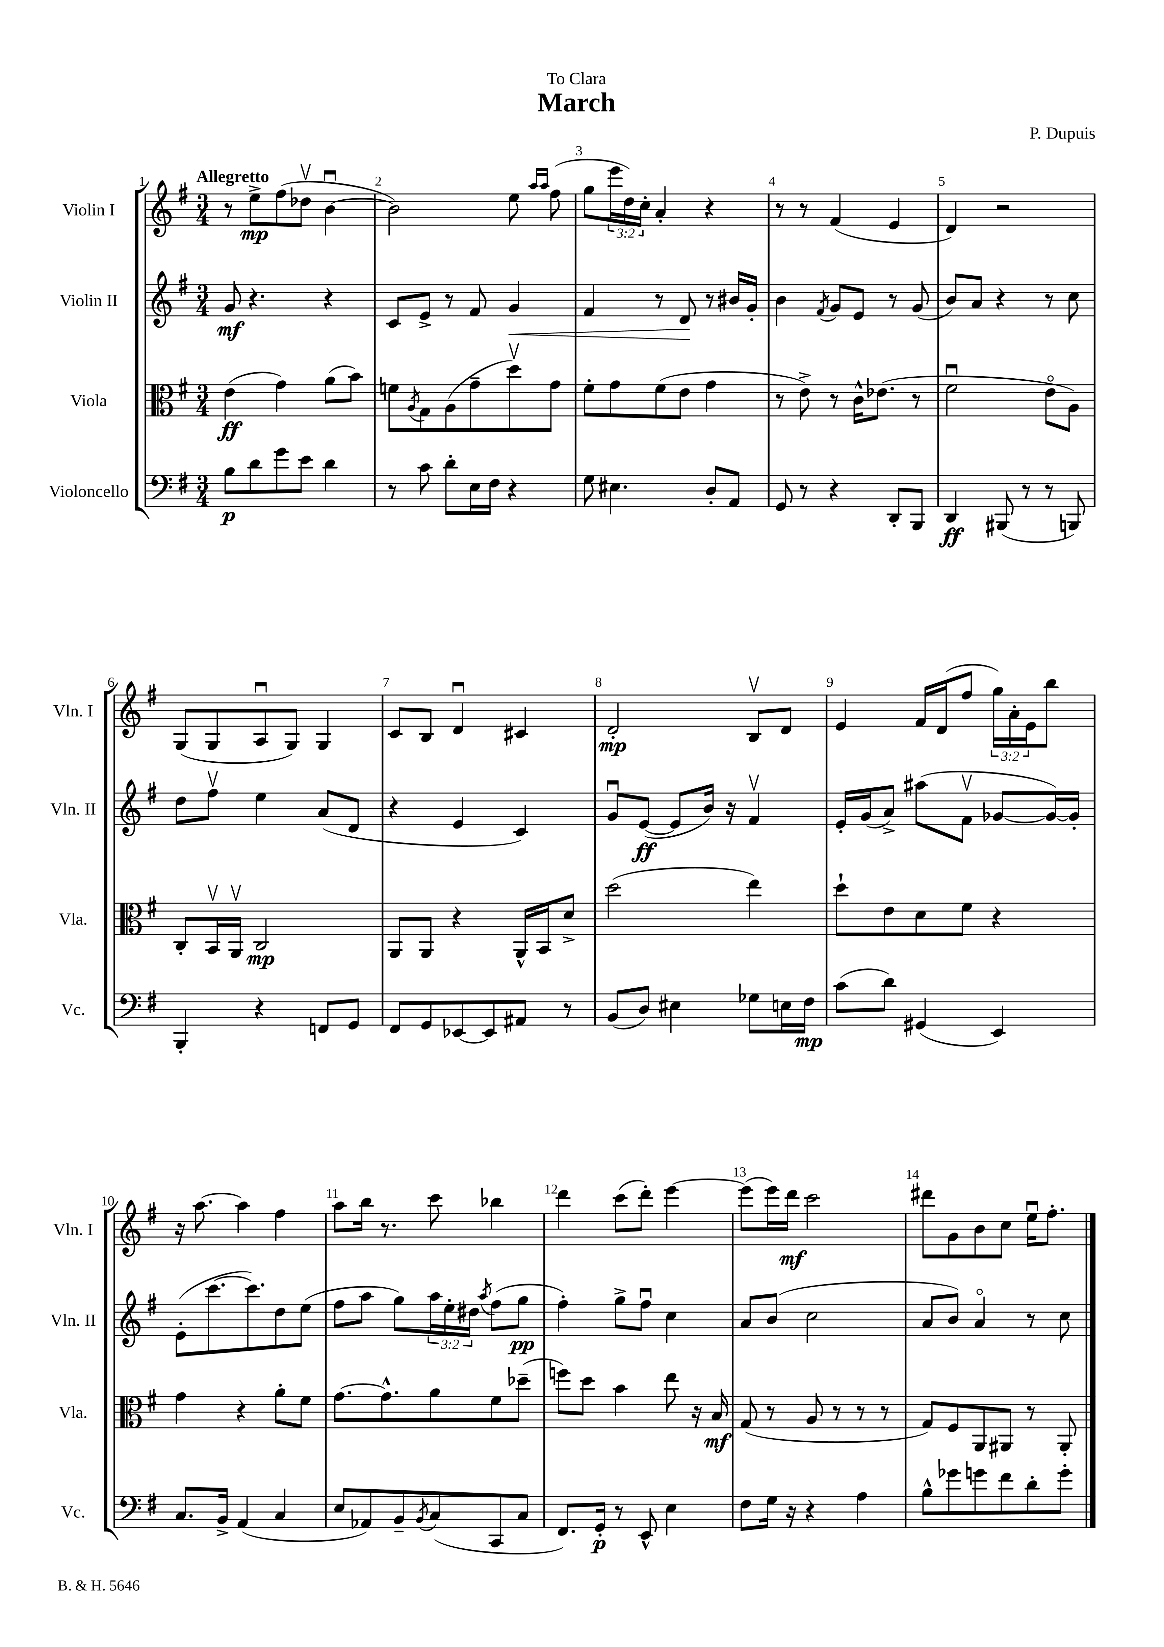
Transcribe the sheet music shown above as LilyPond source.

\header { title = "March" composer = "P. Dupuis" dedication = "To Clara" }
<<
\new StaffGroup <<
\new Staff = "s0" \with { instrumentName = "Violin I" shortInstrumentName = "Vln. I" } {
    \clef treble \key g \major \numericTimeSignature \time 3/4 \override Staff.TupletNumber.text = #tuplet-number::calc-fraction-text \tempo "Allegretto"
    r8 e''8->\mp fis''8( des''8\upbow b'4~\downbow |
    b'2) e''8 \grace { a''16 a''16 } fis''8( |
    g''8 \tuplet 3/2 { e'''16 d''16) c''16-. } a'4-. r4 |
    r8 r8 fis'4( e'4 |
    d'4) r2 |
    g8( g8 a8\downbow g8) g4 |
    c'8 b8 d'4\downbow cis'4 |
    d'2-.\mp b8\upbow d'8 |
    e'4 fis'16 d'16( fis''8 \tuplet 3/2 { g''16) a'16-. e'16 } b''8 |
    r16 a''8.~ a''4 fis''4 |
    a''8 b''16 r8. c'''8 bes''4 |
    d'''4 c'''8( d'''8-.) e'''4~ |
    e'''8( e'''16) d'''16\mf c'''2 |
    dis'''8 g'8 b'8 c''8 e''16\downbow fis''8.-. \bar "|." |
}
\new Staff = "s1" \with { instrumentName = "Violin II" shortInstrumentName = "Vln. II" } {
    \clef treble \key g \major \numericTimeSignature \time 3/4 \override Staff.TupletNumber.text = #tuplet-number::calc-fraction-text
    g'8\mf r4. r4 |
    c'8 e'8-> r8 fis'8 g'4\< |
    fis'4 r8 d'8\! r8 bis'16 g'16-. |
    b'4 \acciaccatura { fis'8 } g'8 e'8 r8 g'8( |
    b'8) a'8 r4 r8 c''8 |
    d''8 fis''8\upbow e''4 a'8( d'8 |
    r4 e'4 c'4) |
    g'8\downbow e'8~\ff( e'8 b'16) r16 fis'4\upbow |
    e'16-. g'16( a'8->) ais''8( fis'8\upbow ges'8~ ges'16~) ges'16-. |
    e'8-.( c'''8.~ c'''8.) d''8 e''8( |
    fis''8 a''8 g''8) \tuplet 3/2 { a''16 e''16-. dis''16 } \acciaccatura { a''8 } fis''8( g''8\pp |
    fis''4-.) g''8-> fis''8\downbow c''4 |
    a'8 b'8( c''2 |
    a'8 b'8) a'4\flageolet r8 c''8 \bar "|." |
}
\new Staff = "s2" \with { instrumentName = "Viola" shortInstrumentName = "Vla." } {
    \clef alto \key g \major \numericTimeSignature \time 3/4
    e'4\ff( g'4) a'8( b'8) |
    f'8 \acciaccatura { a8 } g8 a8( g'8-- d''8\upbow) g'8 |
    fis'8-. g'8 fis'8( e'8 g'4 |
    r8 e'8->) r8 c'16-^ ees'8.( r8 |
    fis'2\downbow e'8\flageolet a8) |
    c8-. b,16\upbow a,16\upbow c2\mp |
    a,8 a,8 r4 a,16-^ b,16 d'8-> |
    d''2( e''4) |
    d''8-! e'8 d'8 fis'8 r4 |
    g'4 r4 a'8-. fis'8 |
    g'8.~ g'8.-^ a'8 fis'8 des''8--( |
    f''8) d''8 b'4 e''8 r16 b16\mf |
    g8( r8 a8 r8 r8 r8 |
    g8) fis8 a,8 ais,8 r8 ais,8-. \bar "|." |
}
\new Staff = "s3" \with { instrumentName = "Violoncello" shortInstrumentName = "Vc." } {
    \clef bass \key g \major \numericTimeSignature \time 3/4
    b8\p d'8 g'8 e'8 d'4 |
    r8 c'8 d'8-. e16 fis16 r4 |
    g8 eis4. d8-. a,8 |
    g,8 r8 r4 d,8-. b,,8 |
    d,4\ff bis,,8( r8 r8 b,,8) |
    b,,4-. r4 f,8 g,8 |
    fis,8 g,8 ees,8~ ees,8 ais,8 r8 |
    b,8( d8) eis4 ges8 e16 fis16\mp |
    c'8( d'8) gis,4( e,4) |
    c8. b,16-> a,4( c4 |
    e8 aes,8) b,8-- \acciaccatura { b,8 } c8( c,8 c8 |
    fis,8.) g,16-.\p r8 e,8-^ e4 |
    fis8 g16 r16 r4 a4 |
    b8-^ ges'8 g'8 fis'8 d'8-. g'8-. \bar "|." |
}
>>
>>
\layout { \context { \Score \override BarNumber.break-visibility = ##(#f #t #t) barNumberVisibility = #all-bar-numbers-visible } }
